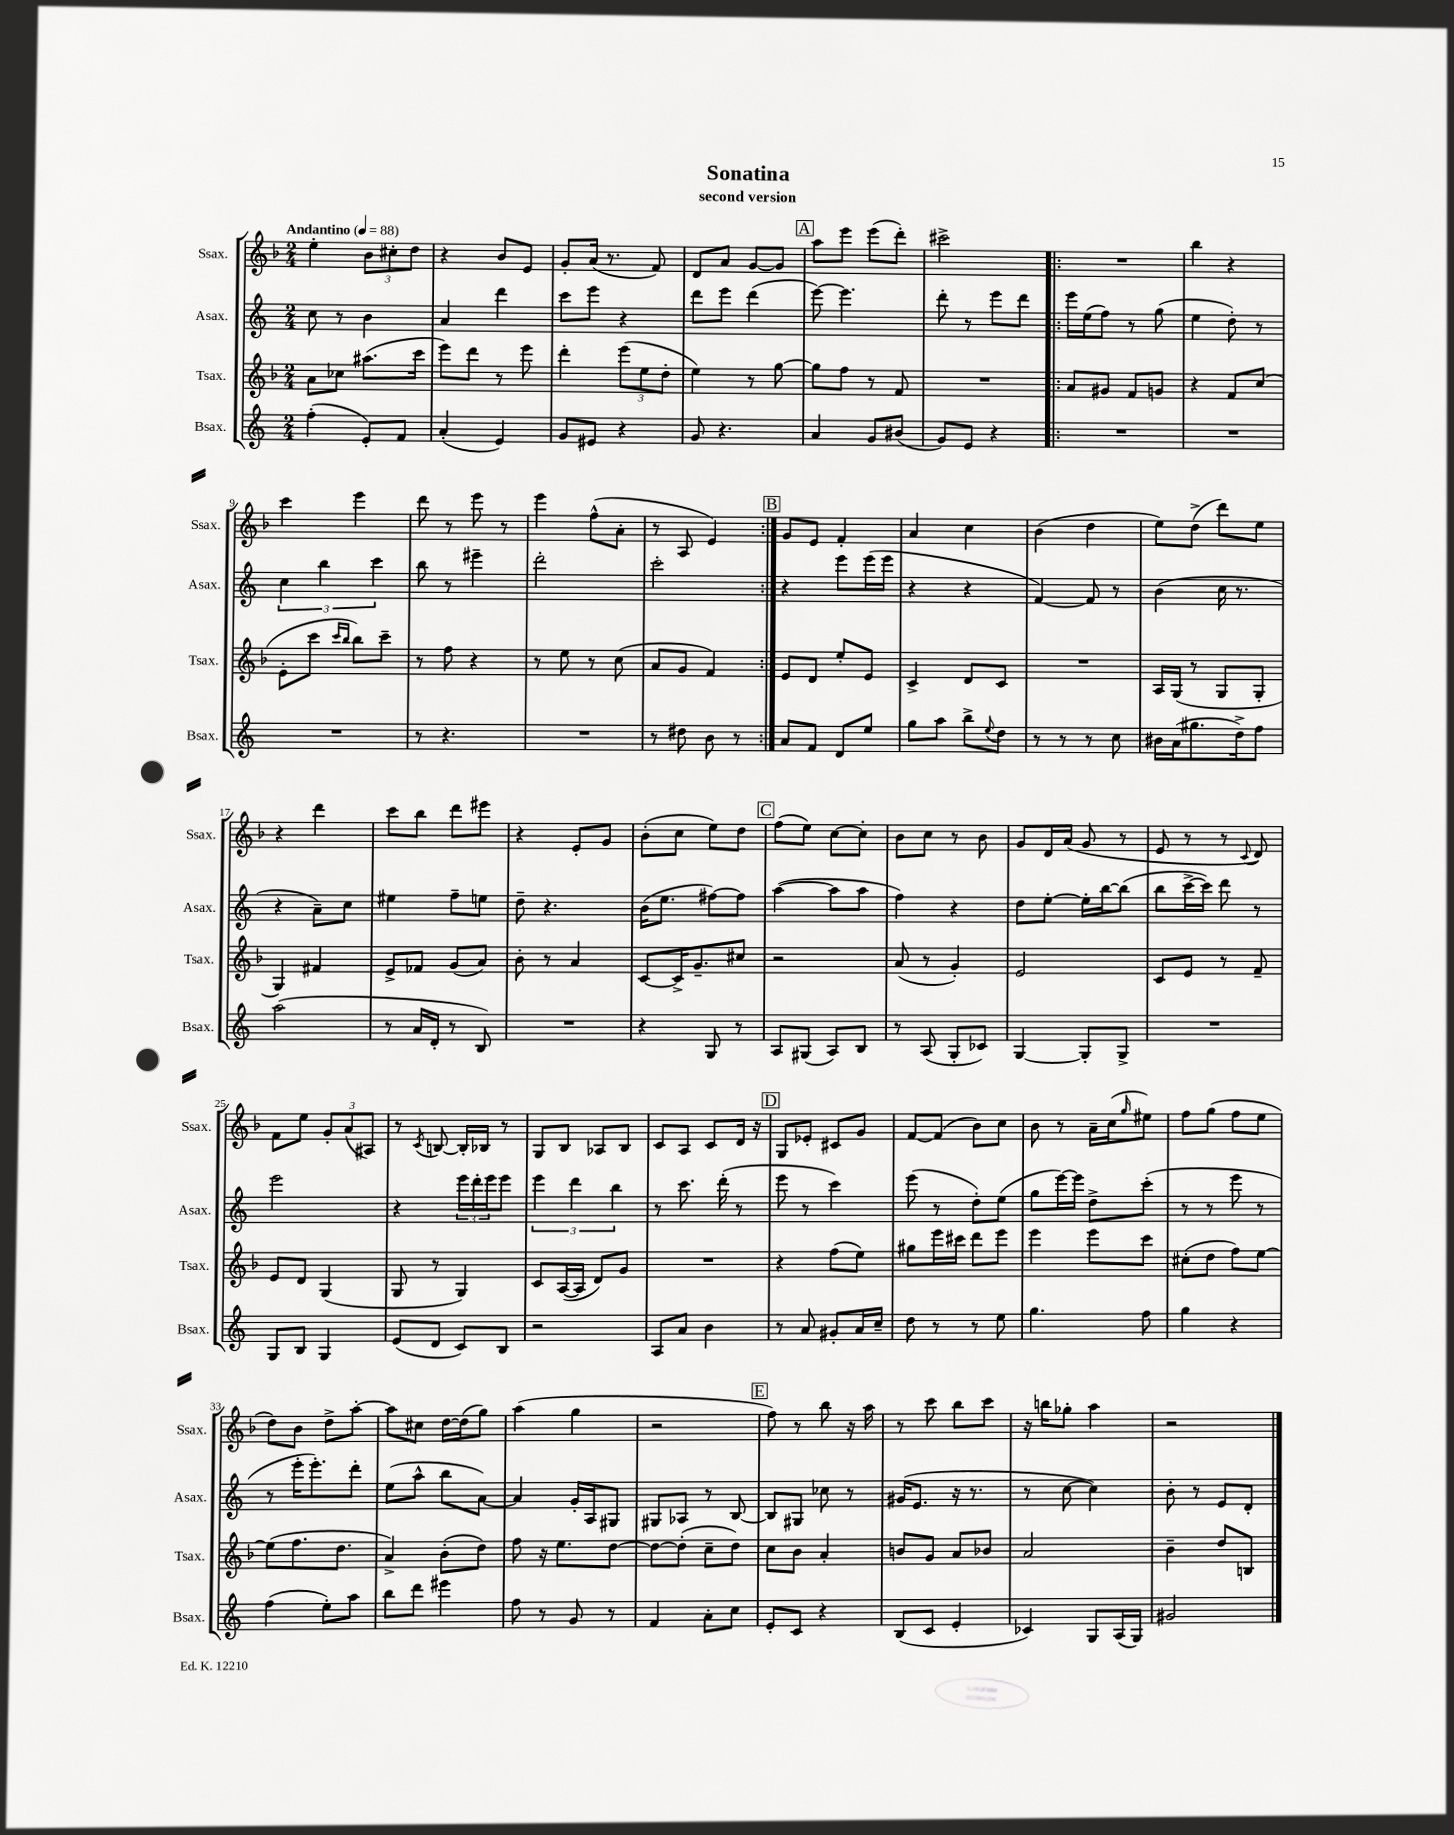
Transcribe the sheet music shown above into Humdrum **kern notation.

**kern	**kern	**kern	**kern
*part4	*part3	*part2	*part1
*staff4	*staff3	*staff2	*staff1
*I"Bsax.	*I"Tsax.	*I"Asax.	*I"Ssax.
*I'Bsax.	*I'Tsax.	*I'Asax.	*I'Ssax.
*clefG2	*clefG2	*clefG2	*clefG2
*k[]	*k[b-]	*k[]	*k[b-]
*M2/4	*M2/4	*M2/4	*M2/4
*MM88	*MM88	*MM88	*MM88
=1	=1	=1	=1
!	!	!	!LO:TX:a:B:t=Andantino
(4ff'\	8a\L	8cc\	4ee'\
.	8cc-X\J	8r	.
8e'/L)	(8.aa#X\L	4b\	12b-\L
.	.	.	12cc#X'\
8f/J	.	.	.
.	.	.	12dd\J
.	16ccc\Jk	.	.
=2	=2	=2	=2
(4a'/	8eee\L)	4a/	4r
.	8ddd\J	.	.
4e/)	8r	4ddd\	8b-/L
.	8eee\	.	8e/J
=3	=3	=3	=3
8g/L	4ddd'\	8ccc\L	8g'/L
8e#X/J	.	8eee\J	(16a/Jk
.	.	.	8.r
4r	(12eee\L	4r	.
.	12ee\	.	.
.	.	.	8f/)
.	12dd'\J	.	.
=4	=4	=4	=4
8g/	4ee\)	8ddd\L	8d/L
4.r	.	8eee\J	8a/J
.	8r	(4ddd\	[8g/L
.	[8gg\	.	8g/J]
!!LO:REH:place=s1:t=A
=5	=5	=5	=5
4a/	8gg\L]	[8eee\)	8aa\L
.	8ff\J	4.eee\]	8eee\J
8g/L	8r	.	(8eee\L
(8b#X/J	8f/	.	8ddd'\J)
=6	=6	=6	=6
8g/L)	2r	8ddd'\	2ccc#X^\
8e/J	.	8r	.
4r	.	8eee\L	.
.	.	8ddd\J	.
=7!|:	=7!|:	=7!|:	=7!|:
2r	8a/L	16eee\LL	2r
.	.	(16ee\J	.
.	8g#X/J	8ff\J)	.
.	8f/L	8r	.
.	8gn/J	(8gg\	.
=8	=8	=8	=8
2r	4r	4ee\	4bb-\
.	8f/L	8dd'\)	4r
.	(8cc/J	8r	.
!!LO:LB:g=z
=9	=9	=9	=9
2r	8e'\L	6cc\	4ccc\
.	8ccc\J	.	.
.	.	6bb\	.
.	16qqccc/LL	.	.
.	16qqbb-/JJ	.	.
.	8bb-\L)	.	4eee\
.	.	6ccc\	.
.	8ccc~\J	.	.
=10	=10	=10	=10
8r	8r	8bb\	8ddd\
4.r	8ff\	8r	8r
.	4r	4eee#X~\	8eee\
.	.	.	8r
=11	=11	=11	=11
2r	8r	2ddd'\	4eee\
.	8ee\	.	.
.	8r	.	(8ff^^\L
.	(8cc\	.	8a'\J
=12	=12	=12	=12
8r	8a/L	2ccc'\	8r
8dd#X\	8g/J	.	8A/
8b\	4f/)	.	4e/)
8r	.	.	.
!!LO:REH:place=s1:t=B
=13:|!	=13:|!	=13:|!	=13:|!
8a/L	8e/L	4r	8g/L
8f/J	8d/J	.	8e/J
8d/L	8ee'/L	8eee\L	4f'/
8ee/J	8e/J	(16eee\L	.
.	.	16eee\JJ	.
=14	=14	=14	=14
8gg\L	4c^/	4r	4a/
8aa\J	.	.	.
8bb^\L	8d/L	4r	4cc\
8qqee/	.	.	.
8dd\J	8c/J	.	.
=15	=15	=15	=15
8r	2r	[4f/)	(4b-\
8r	.	.	.
8r	.	8f/]	4dd\
8cc\	.	8r	.
=16	=16	=16	=16
16b#X\LL	16A/LL	(4b\	8ee\L)
(16a\J	(16G/JJ	.	.
8.gg#X\	8r	.	(8dd^\J
.	8G/L	16cc\	8ddd\L)
16dd^\k)	.	8.r	.
8ff\J	8G'/J	.	8ee\J
!!LO:LB:g=z
=17	=17	=17	=17
(2aa\	4G/)	4r	4r
.	4f#X/	8a~\L)	4ddd\
.	.	8cc\J	.
=18	=18	=18	=18
8r	8e^/L	4ee#X\	8ccc\L
16a/LL	8f-X/J	.	8bb-\J
16d'/JJ	.	.	.
8r	(8g/L	8ff~\L	8ddd\L
8B/)	8a/J)	8een\J	8eee#X\J
=19	=19	=19	=19
2r	8b-'\	8dd~\	4r
.	8r	4.r	.
.	4a/	.	8e'/L
.	.	.	8g/J
=20	=20	=20	=20
4r	[8c/L	(16b\KL	(8b-'\L
.	.	8.ee\J	.
.	16c^/K]	.	8cc\J
.	8.g~/	.	.
8G/	.	[8ff#X\L)	8ee\L)
8r	8cc#X/J	8ff#\J]	8dd\J
!!LO:REH:place=s1:t=C
=21	=21	=21	=21
8A/L	2r	([4aa\	(8ff\L
(8G#X/J	.	.	8ee\J)
8A/L)	.	8aa\L]	[8cc\L
8B/J	.	8aa\J	8cc'\J]
=22	=22	=22	=22
8r	(8a/	4ff\)	8b-\L
(8A/	8r	.	8cc\J
8G'/L	4g'/)	4r	8r
8c-X/J)	.	.	8b-\
=23	=23	=23	=23
[4G/	2e/	8dd\L	8g/L
.	.	[8ee'\J	16d/L
.	.	.	(16a/JJ
8G'/L]	.	16ee'\LL]	8g/
.	.	[16bb\J	.
8G^/J	.	(8bb\J]	8r
=24	=24	=24	=24
2r	8c/L	8bb\L	8e/
.	8e/J	[16ccc^\L	8r
.	.	16ccc\JJ])	.
.	8r	8ddd\	8r
.	.	.	8qqc/
.	8f~/	8r	8d/)
!!LO:LB:g=z
=25	=25	=25	=25
8G/L	8e/L	2eee\	8f\L
8B/J	8d/J	.	8ee\J
4G/	(4G/	.	12g'/L
.	.	.	(12a/
.	.	.	12A#X/J)
=26	=26	=26	=26
(8e/L	8G/	4r	8r
.	.	.	8qc/
8d/J	8r	.	[8Bn/
8c/L)	4G/)	24eee\LL	16B'/LL]
.	.	24ddd'\	.
.	.	.	16B-X/JJ
.	.	24eee\J	.
8B/J	.	8eee\J	8r
=27	=27	=27	=27
2r	8c/L	6eee\	8G/L
.	([16A/L	.	8B-/J
.	.	6ddd\	.
.	16A/JJ]	.	.
.	8d/L)	.	8A-X/L
.	.	6bb\	.
.	8g/J	.	8B-/J
=28	=28	=28	=28
8A/L	2r	8r	8c/L
8a/J	.	8.ccc\	8A/J
4b\	.	.	8c/L
.	.	(16ddd'\	.
.	.	8r	16d/Jk
.	.	.	16r
!!LO:REH:place=s1:t=D
=29	=29	=29	=29
8r	4r	8eee\	8G/L
8a/	.	8r	8e-X'/J
8g#X'/L	(8ff\L	4ccc\)	8c#X/L
16a/L	8ee\J)	.	8g/J
16cc~/JJ	.	.	.
=30	=30	=30	=30
8dd\	8gg#X\L	(8eee\	[8f/L
8r	16eee\L	8r	(8f/J]
.	16ccc#X\JJ	.	.
8r	8ddd\L	8dd'\L)	8b-\L)
8ee\	8eee\J	(8ee\J	8cc\J
=31	=31	=31	=31
4.gg\	4eee\	8gg\L	8b-\
.	.	[16eee\L)	8r
.	.	16eee\JJ]	.
.	8eee\L	8dd^\L	16a~\LL
.	.	.	(16cc\J
.	.	.	16qqgg/
8ff\	8ccc\J	(8ccc'\J	8ee#X\J)
=32	=32	=32	=32
4gg\	(8cc#X'\L	8r	8ff\L
.	8dd\J	8r	(8gg\J
4r	8ff\L)	8eee\	8ff\L
.	[8ee\J	8r	8ee\J
!!LO:LB:g=z
=33	=33	=33	=33
(4ff\	(8ee\L]	8r	8dd\L)
.	8.ff\	16eee'\KL	8b-\J
.	.	8.eee'\)	.
8ee'\L)	.	.	8dd^\L
.	8.dd\J	.	.
8aa\J	.	8ddd'\J	[8aa'\J
=34	=34	=34	=34
8bb\L	4a^/)	(8ee\L	8aa\L]
8ddd\J	.	8aa^^\J	8cc#X\J
4eee#X\	(8b-'\L	8bb\L	[16dd\LL
.	.	.	(16dd\J]
.	8dd\J)	[8a\J)	8gg\J)
=35	=35	=35	=35
8ff\	8ff\	4a/]	(4aa\
8r	16r	.	.
.	8.ee\L	.	.
8g/	.	16g'/LL	4gg\
.	.	16A/J	.
8r	[8dd\J	8G#X/J	.
=36	=36	=36	=36
4f/	8dd\L_	8G#X/L	2r
.	(8dd'\J]	8A-X/J	.
8a'\L	8cc~\L	8r	.
8cc\J	8dd\J)	[8B/	.
!!LO:REH:place=s1:t=E
=37	=37	=37	=37
8e'/L	8cc\L	8B/L]	8ff\)
8c/J	8b-\J	8G#X/J	8r
4r	4a'/	8cc-X\	8bb-\
.	.	8r	16r
.	.	.	16aa\
=38	=38	=38	=38
(8B/L	8bn/L	(16g#X/KL	8r
.	.	8.e/J	.
8c/J	8g/J	.	8ccc\
4e'/	8a/L	16r	8bb-\L
.	.	8.r	.
.	8b-X/J	.	8ccc\J
=39	=39	=39	=39
4c-X/)	2a/	8r	16r
.	.	.	16bbn\KL
.	.	[8cc\	8gg-X'\J
8G/L	.	4cc\])	4aa\
(16A/L	.	.	.
16G/JJ)	.	.	.
=40	=40	=40	=40
2g#X/	4b-~\	8b'\	2r
.	.	8r	.
.	8dd/L	8e/L	.
.	8Bn/J	8d'/J	.
==	==	==	==
*-	*-	*-	*-
